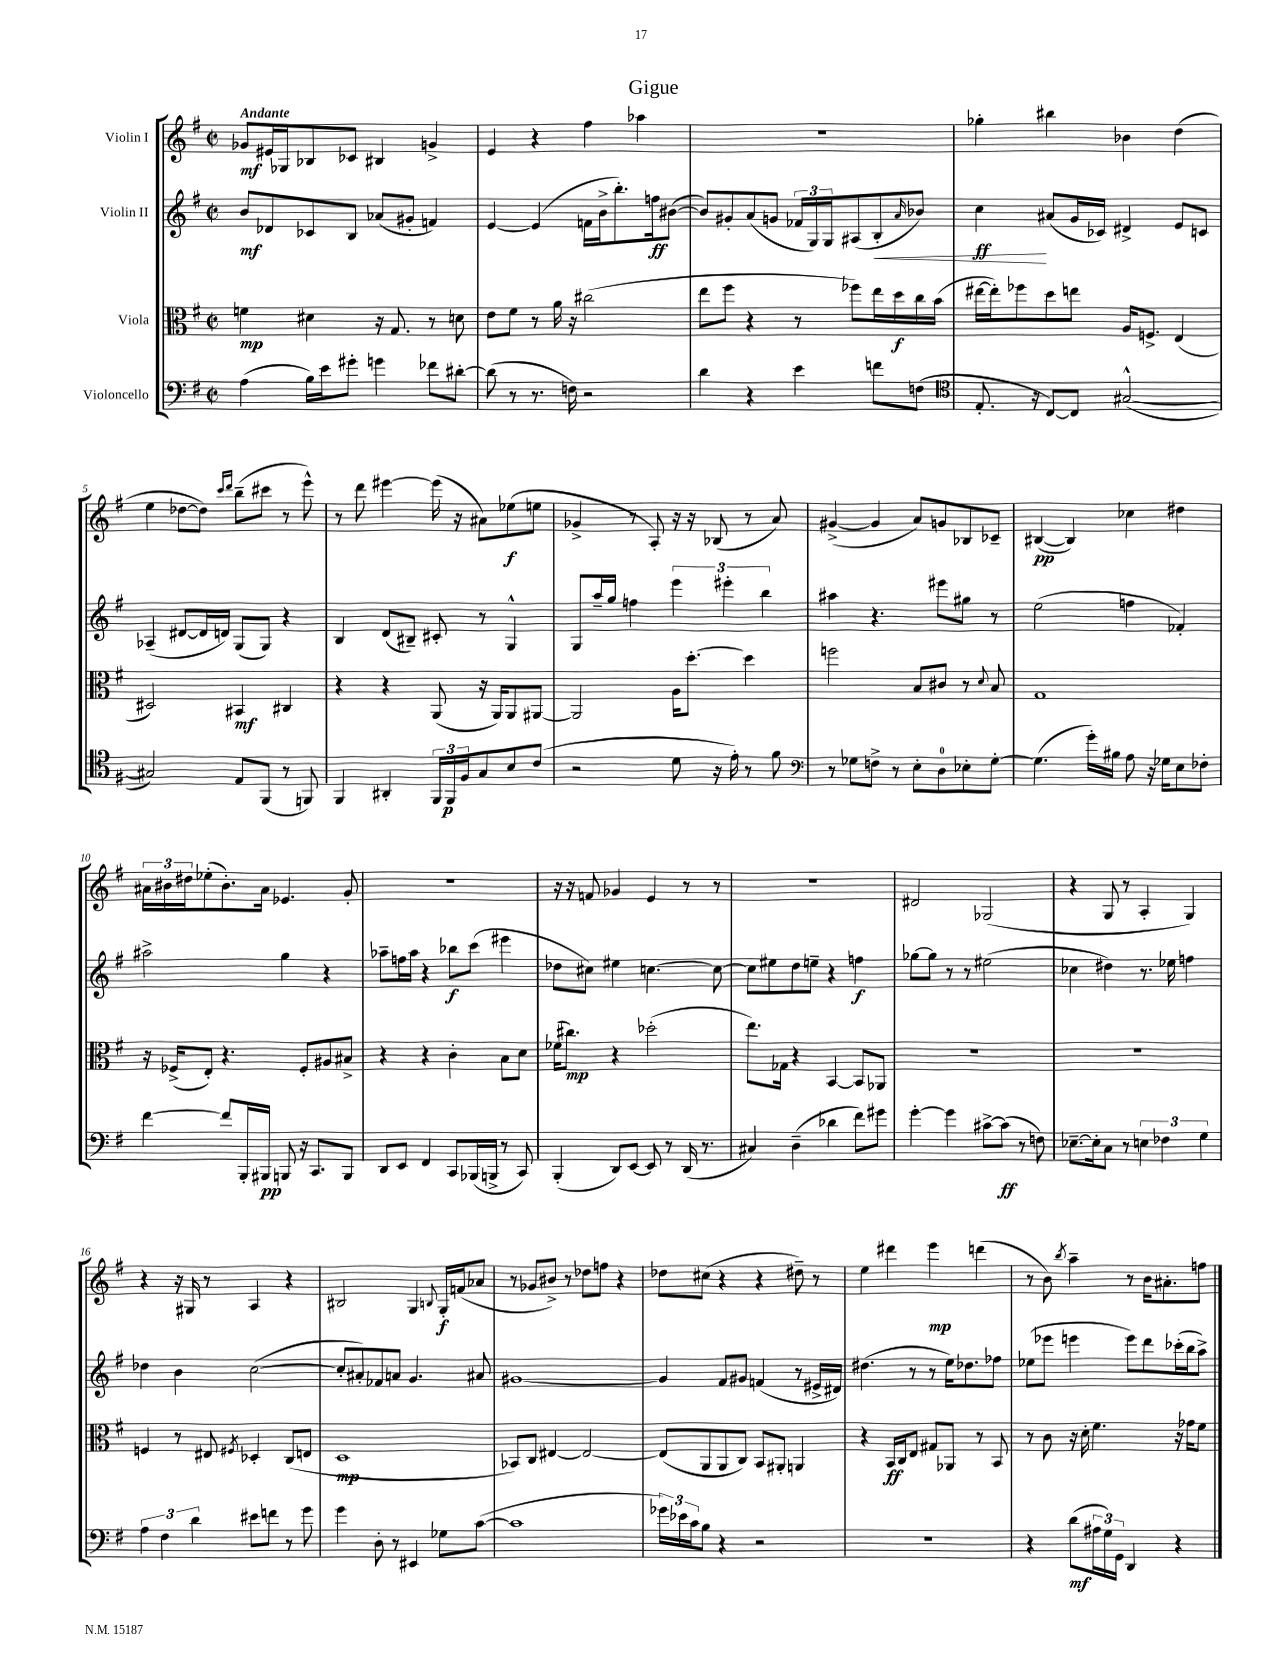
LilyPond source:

\header { title = "Gigue" }
<<
\new StaffGroup <<
\new Staff = "s0" \with { instrumentName = "Violin I" } {
    \clef treble \key g \major \defaultTimeSignature \time 2/2 \tempo "Andante"
    ges'8\mf eis'16 ges16 bes8 ces'8 bis4 g'4-> |
    e'4 r4 fis''4 aes''4 |
    r1 |
    ges''4-. bis''4 bes'4 d''4( |
    e''4 des''8~ des''8) \grace { c'''16 d'''16 } b''8--( cis'''8 r8 e'''8-^) |
    r8 d'''8 eis'''4~ eis'''16( r16 ais'8) ees''8\f( e''8 |
    ges'4-> r8 a8-.) r16 r16 bes8( r8 a'8) |
    gis'4~->( gis'4 a'8) g'8 bes8 ces'8-- |
    bis4~\pp( bis4) ces''4 dis''4 |
    \tuplet 3/2 { ais'16 bis'16 dis''16 } ees''8-.( bis'8.-.) ais'16 ees'4. g'8-. |
    R1 |
    r16 r16 f'8 ges'4 e'4 r8 r8 |
    R1 |
    dis'2 ges2( |
    r4 g8 r8 a4-. g4) |
    r4 r16 gis16 r8 a4 r4 |
    bis2 g4 \appoggiatura { b8 } g16-.\f f'16( aes'8 |
    r8 ges'8 bis'8->) r8 des''8 f''8 r4 |
    des''8 cis''8( r4 r4 dis''8--) r8 |
    e''4 dis'''4 e'''4\mp d'''4( |
    r8 b'8) \acciaccatura { b''8 } a''4-- r8 b'16 ais'8.-. f''8 \bar "|." |
}
\new Staff = "s1" \with { instrumentName = "Violin II" } {
    \clef treble \key g \major \defaultTimeSignature \time 2/2
    b'8\mf des'8 ces'8 b8 aes'8( gis'8-. f'4) |
    e'4~ e'4( f'16 b'16-> b''8.-.) f''16\ff bis'8~( |
    bis'8) gis'8-. a'8( g'8 \tuplet 3/2 { fes'16 g16) g16 } ais8( b8-.\< \grace { a'16 } bes'8) |
    c''4\ff\! ais'8( g'16 ces'16) dis'4-> e'8 c'8 |
    aes4--( dis'8~ dis'16 d'16) g8( g8) r4 |
    b4 d'8( bis8--) cis'8-. r8 g4-^ |
    g8 a''16-- g''16 f''4 \tuplet 3/2 { e'''4 eis'''4-. b''4 } |
    ais''4 r4. eis'''8 gis''8 r8 |
    e''2( f''4 fes'4-.) |
    ais''2-> g''4 r4 |
    aes''8-- f''16 aes''16 r4 bes''8\f c'''8( eis'''4 |
    des''8 cis''8) eis''4 c''4.~ c''8~ |
    c''8 eis''8 d''8 e''8-- r4 f''4\f |
    ges''8~ ges''8 r8 r8 eis''2( |
    ces''4 dis''4) r8. ees''16 f''4 |
    des''4 b'4 c''2~( |
    c''8-. ais'8-.) fes'8 a'8 g'4. ais'8 |
    gis'1~ |
    gis'4 fis'8 gis'8 f'4( r8 eis'16-> dis'16) |
    dis''4.( r8 r8 e''16) des''8. fes''8 |
    ees''8( ees'''8 e'''4 e'''8) d'''8 ces'''16-.( b''16 a''8->) \bar "|." |
}
\new Staff = "s2" \with { instrumentName = "Viola" } {
    \clef alto \key g \major \defaultTimeSignature \time 2/2
    f'4\mp dis'4 r16 g8. r8 d'8 |
    e'8 fis'8 r8 a'16 r16 cis''2( |
    e''8 fis''8 r4 r8 fes''8) e''16 d''16\f c''16 b'16( |
    eis''16~ eis''16-.) fes''8 d''8 e''8 a16 f8.-> e4( |
    dis2) bis,4\mf cis4 |
    r4 r4 a,8( r16 a,16) a,8 ais,8~ |
    ais,2 a16 d''8.~-. d''4 |
    f''2 b8 cis'8 r8 \appoggiatura { d'8 } b8 |
    g1 |
    r16 fes16->( e8-.) r4. fes8-. ais8 bis8-> |
    r4 r4 c'4-. b8 d'8 |
    fes'16( cis''8.\mp) r4 des''2-.( |
    e''8.) ges16 r4 b,4~ b,8 aes,8 |
    R1 |
    R1 |
    f4 r8 eis8 \acciaccatura { fis8 } des4-. c8( e8 |
    d1\mp |
    bes,8) c8 eis4~ eis2~ |
    eis8( a,8 a,8 c8) b,8 ais,8-. a,4 |
    r4 b,16\ff c16 e8 gis8 aes,8 r8 b,8 |
    r8 c'8 r16 d'16-. fis'4. r16 ges'16 fis'8 \bar "|." |
}
\new Staff = "s3" \with { instrumentName = "Violoncello" } {
    \clef bass \key g \major \defaultTimeSignature \time 2/2
    a4( b16) e'16 gis'8-. g'4 fes'8 dis'8~-. |
    dis'8( r8 r8. f16) r2 |
    d'4 r4 e'4 f'8 f8( |
    \clef tenor e8.-. r16 c8~) c8 gis2~-^( |
    gis2) e8 fis,8( r8 f,8) |
    fis,4 ais,4-. \tuplet 3/2 { fis,16 fis,16\p fis16 } g8 b8 c'8( |
    r2 d'8 r16 e'16-.) r8 fis'8 |
    \clef bass r8 ges8 f8-> r8 e8-. d8-0 ees8-. ges8~-. |
    ges4.( g'16-.) bis16 a8 r16 ges16 e8 fes8-. |
    fis'4~ fis'8 b,,16-. bis,,16\pp b,,8 r16 c,8. b,,8 |
    d,8 e,8 fis,4 c,8 bes,,16( b,,16-> r8 c,8) |
    b,,4-.( d,8) e,8~ e,8 r8 d,16( r8. |
    cis4) d4--( des'4 fis'8) gis'8 |
    g'4~-. g'4 cis'8~-> cis'8\ff( r8 f8) |
    ees8.~-- ees16-. c8 r8 \tuplet 3/2 { e4 fes4 g4 } |
    \tuplet 3/2 { a4 fis4 d'4 } eis'8 f'8 r8 g'8 |
    g'4 d8-. r8 eis,4 ges8 c'8~( |
    c'1 |
    \tuplet 3/2 { ges'16) ees'16 c'16 } b8 r4 r2 |
    R1 |
    r4 d'8\mf( \tuplet 3/2 { ais16 g16) g,16 } d,4 r4 \bar "|." |
}
>>
>>
